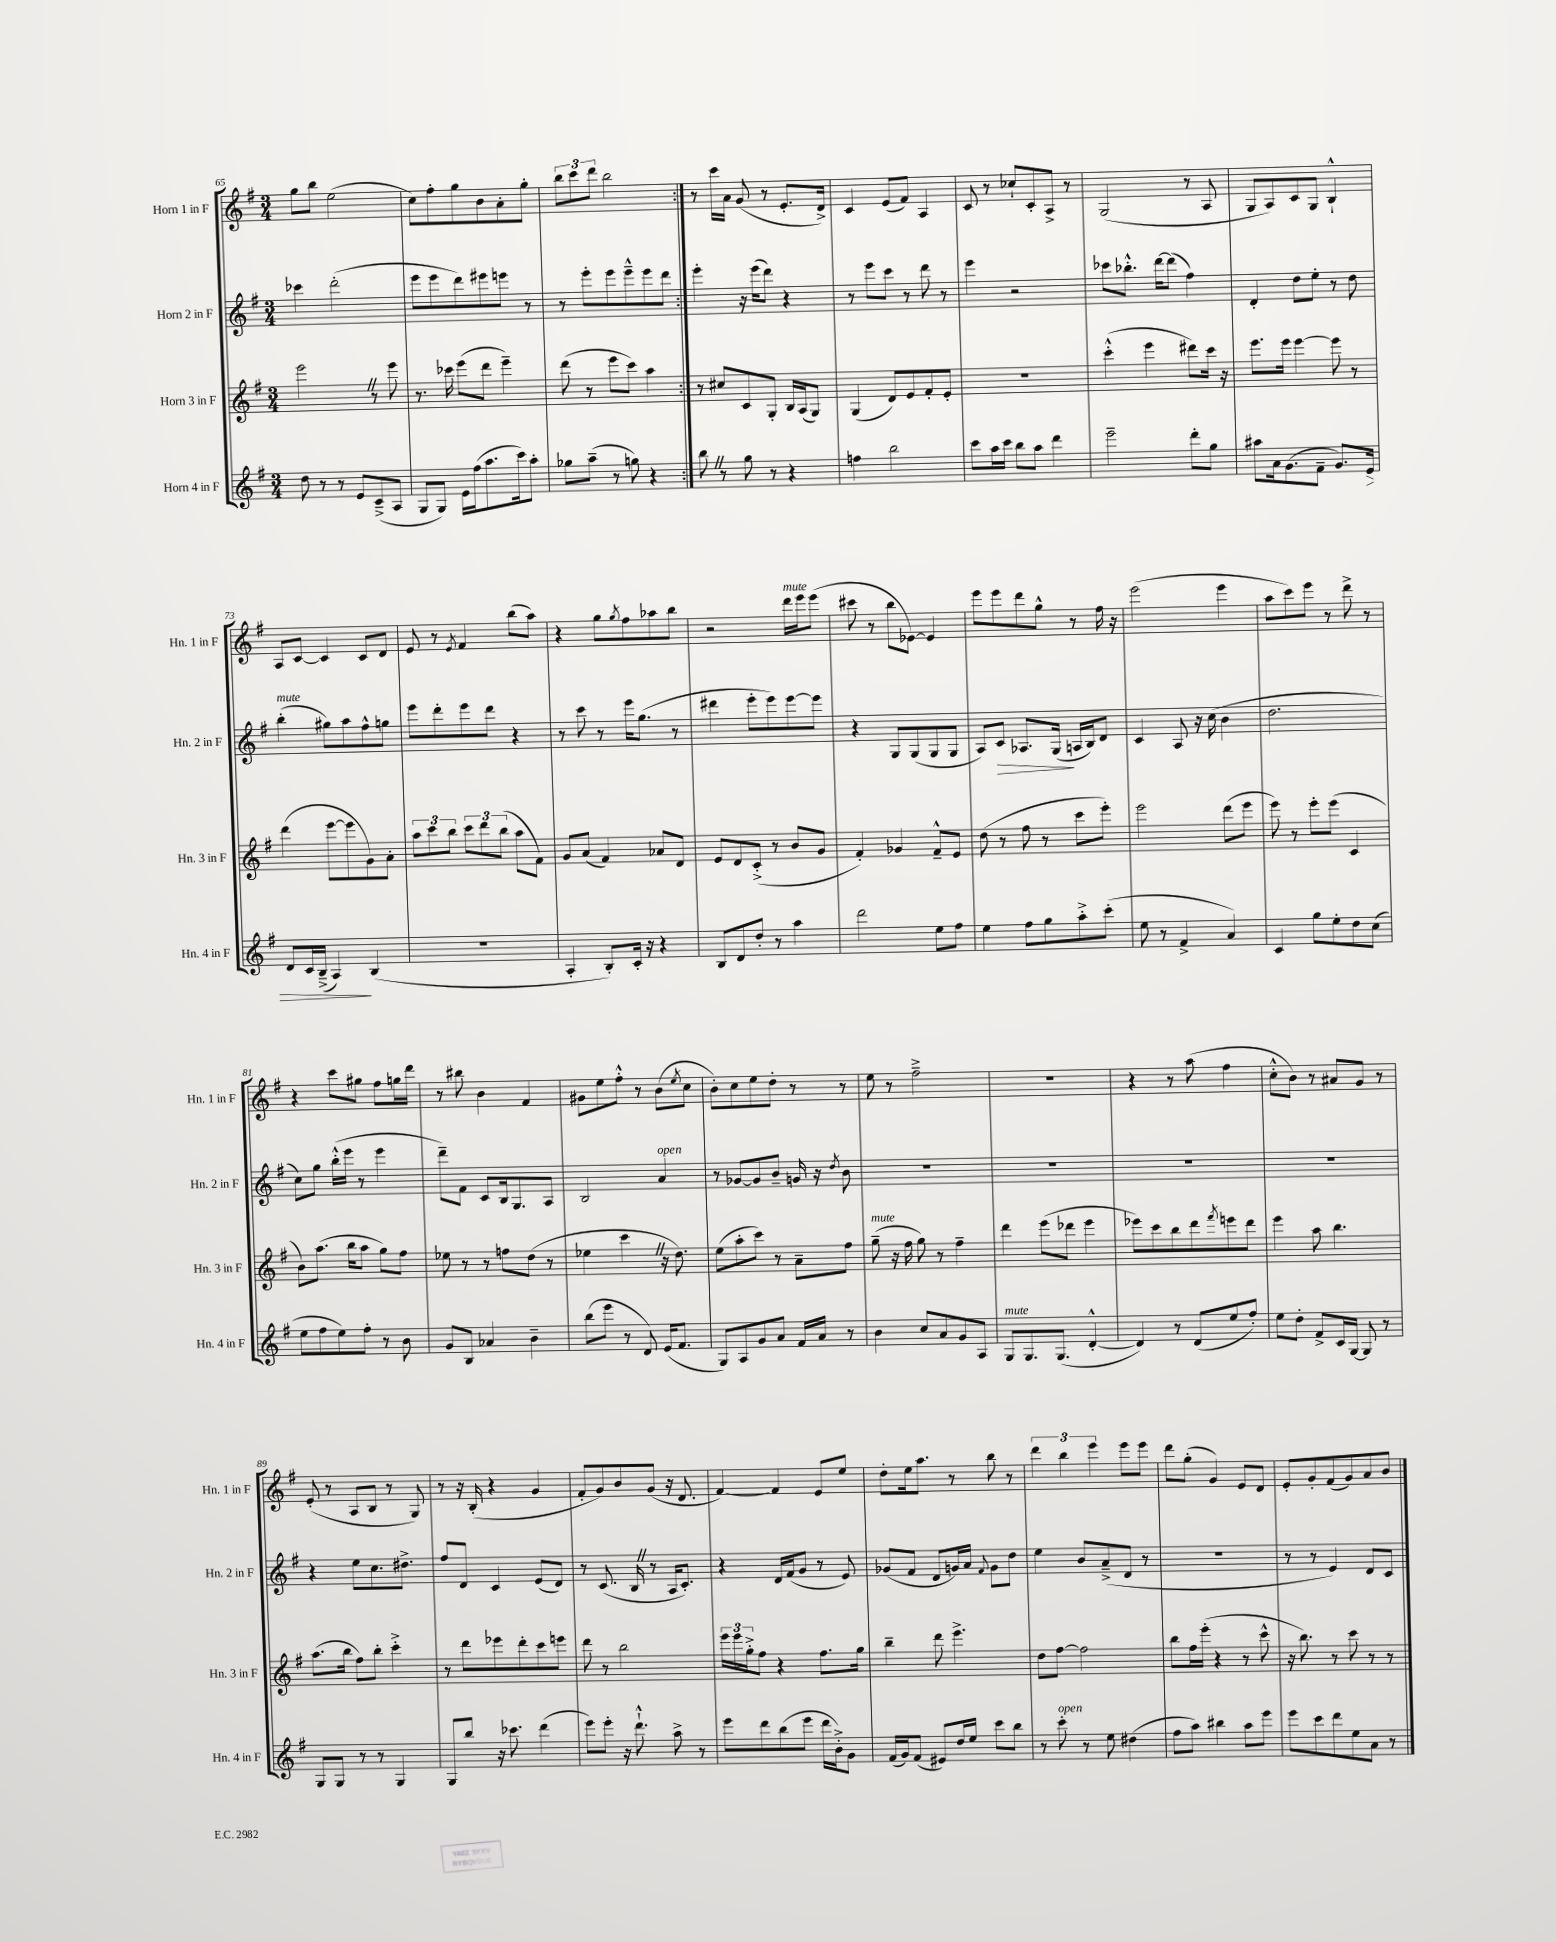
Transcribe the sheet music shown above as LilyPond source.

<<
\new StaffGroup <<
\new Staff = "s0" \with { instrumentName = "Horn 1 in F" shortInstrumentName = "Hn. 1 in F" } {
    \clef treble \key g \major \numericTimeSignature \time 3/4
    \repeat volta 2 { g''8 b''8 e''2( |
    c''8) fis''8-. g''8 b'8 a'8-. g''8-. |
    \tuplet 3/2 { b''8 c'''8 d'''8 } b''2 | }
    r8 c'''16 a'16 g'8( r8 e'8.-. d'16->) |
    c'4 e'8( fis'8) a4 |
    c'8 r8 ces''8-! c'8-. a8-> r8 |
    g2( r8 a8 |
    g8 a8) c'8 g8 b4-!-^ |
    a8 c'8~ c'4 c'8 d'8 |
    e'8 r8 \acciaccatura { e'8 } fis'4 b''8( a''8) |
    r4 g''8 \acciaccatura { g''8 } fis''8 aes''8 b''8 |
    r2 d'''16^\markup { \italic "mute" } e'''16 e'''8( |
    cis'''8 r8 b''8 ees'8~) ees'4 |
    e'''8 e'''8 d'''8 g''8-^ r8 fis''16 r16 |
    e'''2( e'''4 |
    a''8 c'''8) e'''8 r8 d'''8-> r8 |
    r4 c'''8 gis''8 fis''8 g''16 d'''16 |
    r8 bis''8 b'4 fis'4 |
    gis'8 e''8 fis''8-.-^ r8 b'8( \acciaccatura { e''8 } c''8 |
    b'8-.) c''8 e''8 d''8-. r8 r8 |
    e''8 r8 fis''2---> |
    R2. |
    r4 r8 a''8( fis''4 |
    c''8-.-^ b'8) r8 ais'8 g'8 r8 |
    e'8-.( r8 a8 b8 r8 g8) |
    r8 r16 b16-.( r4 g'4 |
    fis'8-. g'8) b'8 g'8( r16 d'8. |
    fis'4~) fis'4 e'8 e''8 |
    d''8-. e''16 a''8. r8 b''8 r8 |
    \tuplet 3/2 { d'''4 b''4 e'''4 } e'''8 e'''8 |
    d'''8 g''8-.( g'4) e'8 d'8 |
    e'8-. g'8-. fis'8( g'8) a'8 b'8 \bar "|." |
}
\new Staff = "s1" \with { instrumentName = "Horn 2 in F" shortInstrumentName = "Hn. 2 in F" } {
    \clef treble \key g \major \numericTimeSignature \time 3/4
    \repeat volta 2 { ces'''4 d'''2-.( |
    e'''8 e'''8 d'''8) eis'''8 e'''8 r8 |
    r8 e'''8-. e'''8 e'''8---^ e'''8 d'''8 | }
    e'''4-. r16 e'''16( d'''8) r4 |
    r8 e'''8 c'''8 r8 d'''8 r8 |
    e'''4 r2 |
    ces'''8 bes''8.-.-^ d'''16~ d'''8( fis''4) |
    d'4-. d''8 e''8-. r8 d''8 |
    b''4-.^\markup { \italic "mute" }( gis''8) a''8 fis''8-^ g''8 |
    e'''8 d'''8-. e'''8 d'''8 r4 |
    r8 c'''8 r8 e'''16 g''8.( r8 |
    dis'''4 e'''8-. e'''8) e'''8~ e'''8 |
    r4 g8 g8( g8 g8 |
    a8) c'8\> aes8. g16\!( a16 b16) d'8 |
    c'4 a8 r16 c''16( b'4 |
    d''2. |
    c''8) g''8 b''16-.-^( e'''16 r8 e'''4 |
    d'''8--) fis'8 c'8 b16 g8. a8 |
    b2 a'4^\markup { \italic "open" } |
    r8 ges'8~ ges'8 b'8-- g'16 r16 \acciaccatura { d''8 } b'8 |
    R2. |
    R2. |
    R2. |
    R2. |
    r4 e''8 c''8. dis''8.-> |
    fis''8 d'8 c'4 e'8( d'8) |
    r8 c'8.( b16 \once \override BreathingSign.text = \markup { \musicglyph "scripts.caesura.straight" } \breathe r8 a16 c'8.-.) |
    r4 d'16 fis'16( g'8 r8 e'8) |
    ges'8( fis'8 d'8 g'16) a'16 \appoggiatura { fis'8 } g'8 d''8 |
    e''4 b'8 a'8--->( d'8 r8 |
    R2. |
    r8 r8 e'4) d'8 c'8 \bar "|." |
}
\new Staff = "s2" \with { instrumentName = "Horn 3 in F" shortInstrumentName = "Hn. 3 in F" } {
    \clef treble \key g \major \numericTimeSignature \time 3/4
    \repeat volta 2 { e'''2 \once \override BreathingSign.text = \markup { \musicglyph "scripts.caesura.straight" } \breathe r8 e'''8 |
    r8. ces'''16 e'''8( d'''8 e'''4--) |
    d'''8( r8 e'''8 c'''8) a''4 | }
    r8 cis''8 c'8 g8-. b16 a16( g8) |
    g4( d'8) e'8 fis'8-. e'8-. |
    R2. |
    c'''4-.-^( e'''4 dis'''8) c'''16 r16 |
    e'''8. e'''16 e'''4~ e'''8 r8 |
    d'''4( e'''8~ e'''8 g'8) a'8-. |
    \tuplet 3/2 { a''8 c'''8 b''8 } \tuplet 3/2 { c'''8 d'''8 b''8( } a''8 fis'8) |
    g'8 a'8( fis'4) aes'8 d'8 |
    e'8 d'8 c'8-.->( r8 b'8 g'8 |
    fis'4-.) ges'4 fis'8---^ e'8 |
    d''8( r8 fis''8 r8 c'''8 e'''8-.) |
    e'''2 d'''8( e'''8 |
    e'''8) r8 e'''8-. e'''8( c'4 |
    b'8) a''8.( b''16 a''8 g''8) fis''8 |
    ees''8 r8 r8 f''8 d''8( r8 |
    ees''4 c'''4 \once \override BreathingSign.text = \markup { \musicglyph "scripts.caesura.straight" } \breathe r16 d''8.) |
    e''8( a''8-. c'''8) r8 a'8-- fis''8 |
    g''8--^\markup { \italic "mute" }( r16 fis''16 g''8) r8 fis''4-- |
    d'''4 e'''8( des'''8 e'''4 |
    ees'''8) c'''8 b''8 d'''8 \acciaccatura { fis'''8 } e'''8 d'''8 |
    e'''4 a''8 b''4. |
    a''8.( b''16 fis''8) b''8-. c'''4-.-> |
    r8 d'''8 ees'''8 d'''8-. c'''8 e'''8 |
    d'''8 r8 b''2 |
    \tuplet 3/2 { e'''16 e'''16 g''16-.-> } fis''8 r4 fis''8. g''16 |
    b''4-- d'''8 e'''4.-> |
    d''8 fis''8~ fis''2 |
    b''8 fis''16 e'''16-.( r4 r8 c'''8-^ |
    r16 b''8.) r8 c'''8 r8 r8 \bar "|." |
}
\new Staff = "s3" \with { instrumentName = "Horn 4 in F" shortInstrumentName = "Hn. 4 in F" } {
    \clef treble \key g \major \numericTimeSignature \time 3/4
    \repeat volta 2 { d''8 r8 r8 e'8 c'8--->( a8 |
    g8 g8) e'16 fis''16( a''8. c'''16) a''8-. |
    ges''8 a''8--( r8 g''8) r4 | }
    b''8 \once \override BreathingSign.text = \markup { \musicglyph "scripts.caesura.straight" } \breathe r8 g''8 r8 r4 |
    f''4 b''2 |
    c'''8 a''16 c'''16 b''8 a''8 d'''4 |
    e'''2-- d'''8-. g''8 |
    ais''8 a'16 g'8.( fis'8-- g'8.) e'16\> |
    d'8 c'16 b16--->( a4\!) b4( |
    R2. |
    a4-. b8-.) c'16-. r16 r4 |
    b8 d'8 d''8-. r8 a''4 |
    d'''2 e''8 fis''8 |
    e''4 fis''8 g''8 a''8-.-> c'''8-.( |
    e''8 r8 fis'4-> a'4) |
    c'4 g''8 e''8-. d''8 c''8( |
    e''8 fis''8 e''8) fis''8-. r8 b'8 |
    g'8 b8 aes'4 b'4-- |
    b''8( e'''8 r8 d'8) e'16( fis'8. |
    g8) a8 g'8 a'8 fis'16 a'16 r8 |
    b'4 c''8 a'8 g'8 a8 |
    g8^\markup { \italic "mute" } g8. g8.( d'4~-.-^ |
    d'4) r8 d'8( e''8 fis''8-.) |
    e''8 d''8-. fis'8-> c'16 g16~ g8 r8 |
    g8 g8 r8 r8 g4 |
    g8 b''8 r16 ces'''8. d'''4( |
    e'''8) e'''8-. r16 d'''8.-!-^ a''8-> r8 |
    e'''8 d'''8 b''8( e'''8 d'''16 b'16-.->) g'8 |
    fis'16( g'16) fis'8( eis'8) d''16 e''16 c'''8 b''8 |
    r8 c'''8-.^\markup { \italic "open" } r8 e''8 dis''4( |
    fis''8 a''8) bis''4 a''8 e'''8 |
    e'''8 c'''8 d'''8 e''8 a'8 r8 \bar "|." |
}
>>
>>
\layout { \context { \Score currentBarNumber = #65 } }
